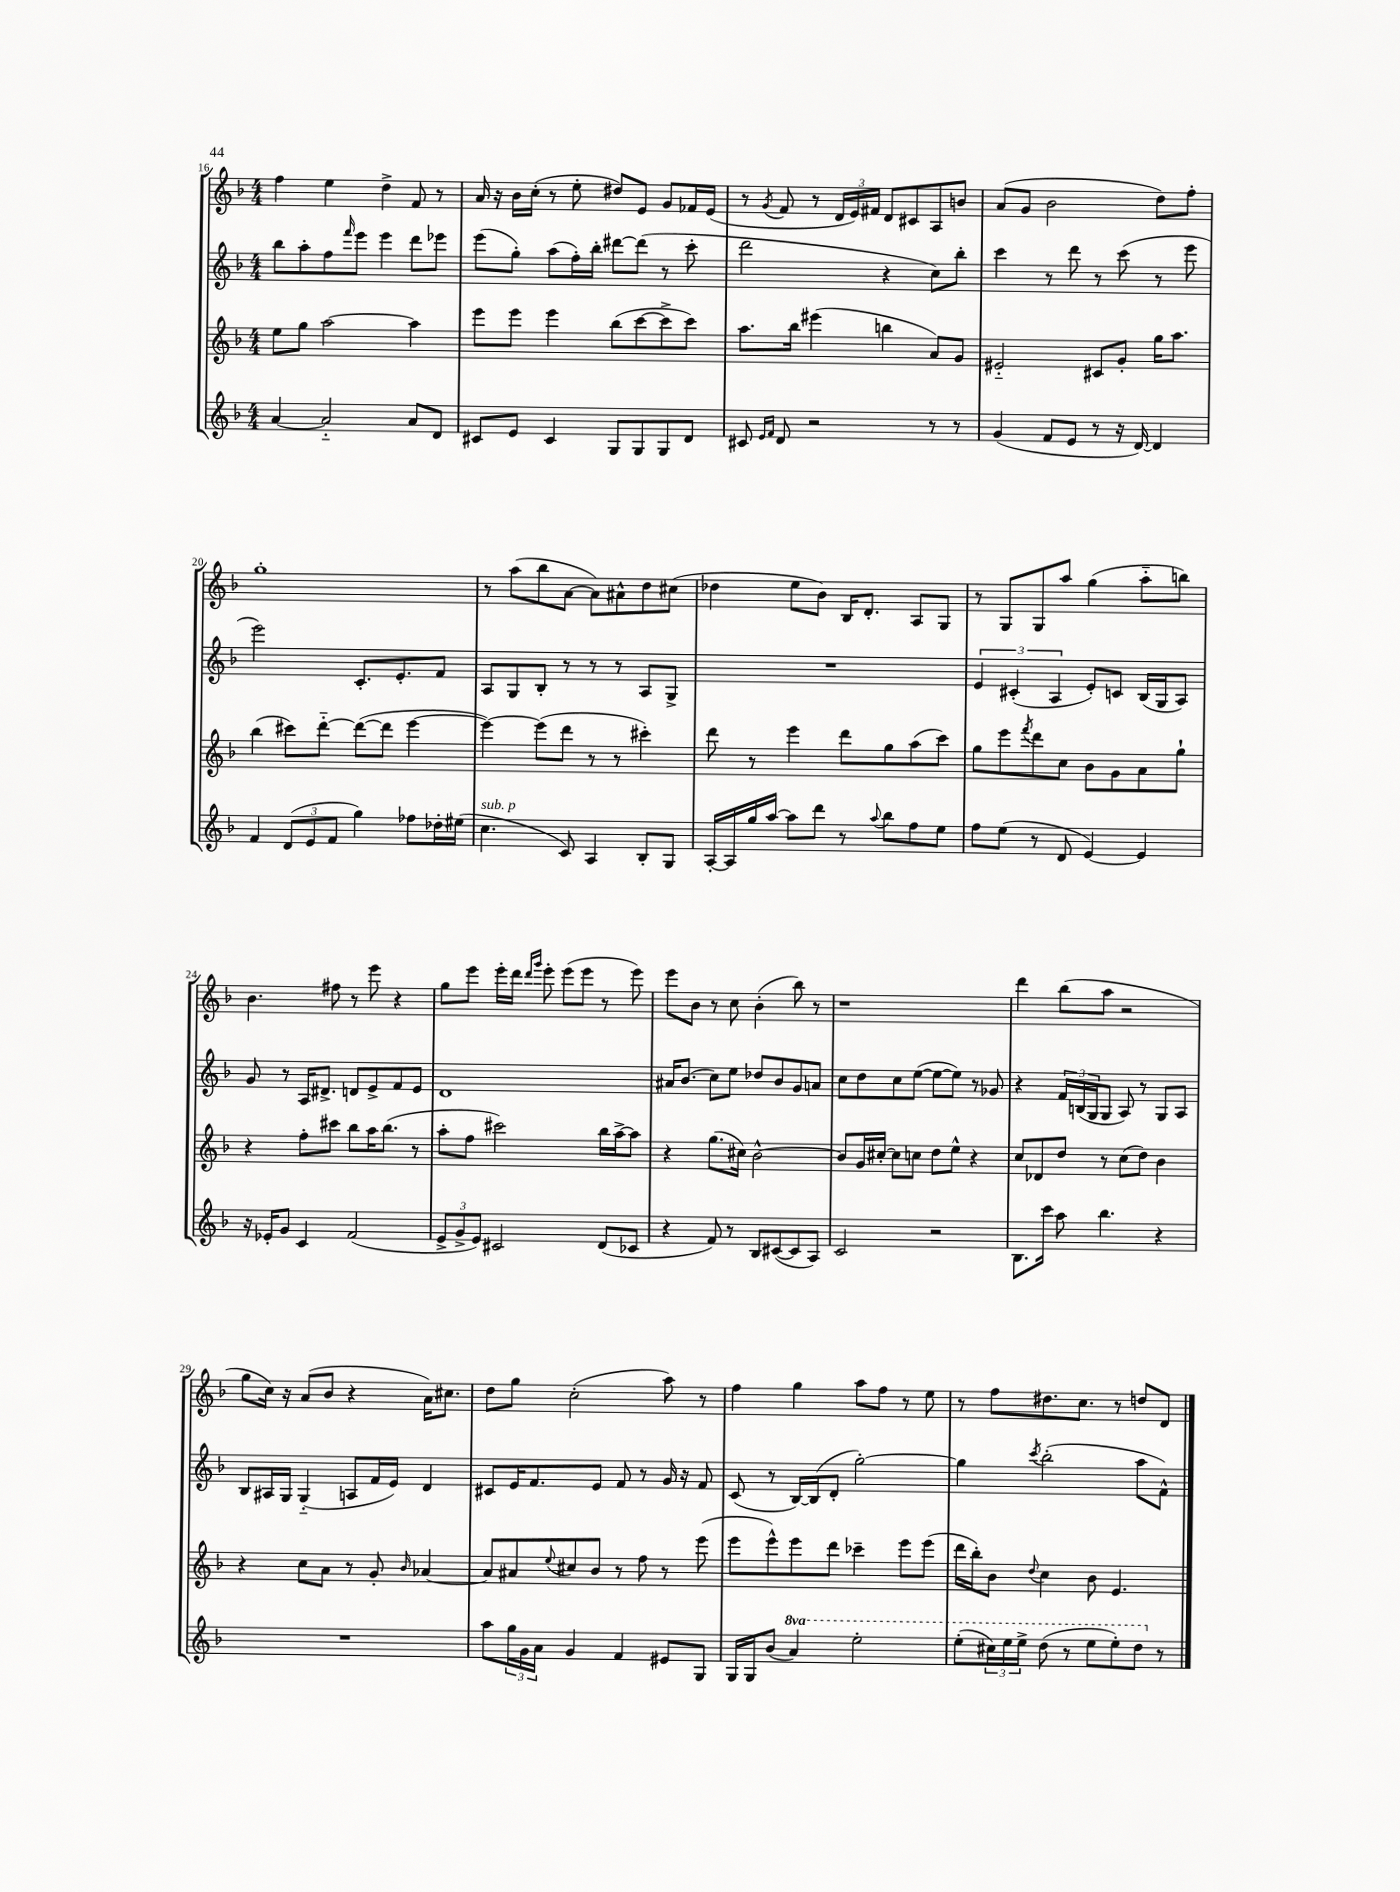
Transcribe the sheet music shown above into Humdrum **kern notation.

**kern	**kern	**kern	**kern
*part4	*part3	*part2	*part1
*staff4	*staff3	*staff2	*staff1
*clefG2	*clefG2	*clefG2	*clefG2
*k[b-]	*k[b-]	*k[b-]	*k[b-]
*M4/4	*M4/4	*M4/4	*M4/4
=16	=16	=16	=16
[4a/	8ee\L	8bb-\L	4ff\
.	8gg\J	8aa'\	.
2a/]	[2aa\	8ff\	4ee\
.	.	16qqfff/	.
.	.	8eee\J	.
.	.	4eee\	4dd^\
8a/L	4aa\]	8ddd\L	8f/
8d/J	.	8eee-X\J	8r
=17	=17	=17	=17
8c#X/L	8eee\L	(8eee\L	16a/
.	.	.	16r
8e/J	8eee\J	8gg'\J)	16b-\LL
.	.	.	(16cc'\JJ
4c#/	4eee\	(8aa\L	8r
.	.	16ff'\L)	8ee'\
.	.	16bb-'\JJ	.
8G/L	(8bb-\L	[8ddd#X\L	8dd#X/L)
8G/	[8ccc\	(8ddd#\J]	8e/J
8G/	8ccc^\]	8r	8g/L
8d/J	8ccc\J)	8ccc'\	16f-X/L
.	.	.	(16e/JJ
=18	=18	=18	=18
8c#X/	8.aa\L	2ddd\	8r
16qqe/LL	.	.	.
16qqf/JJ	.	.	8qg/
8d/	.	.	8f/
.	16bb-\Jk	.	.
2r	(4eee#X\	.	8r
.	.	.	24d/LL
.	.	.	24e/)
.	.	.	24f#X/JJ
.	4bbn\	4r	8d/L
.	.	.	8c#X/
8r	8a/L)	8cc\L)	8A/
8r	8g/J	8bb-'\J	8bn/J
=19	=19	=19	=19
(4g/	2e#X/	4ccc\	(8a/L
.	.	.	8g/J
8f/L	.	8r	2b-\
8e/J	.	8ddd\	.
8r	8c#X/L	8r	.
16r	8g'/J	(8ccc\	.
[16d/)	.	.	.
4d/]	16gg\KL	8r	8dd\L)
.	8.aa\J	.	.
.	.	8eee\	8ff'\J
!!LO:LB:g=z
=20	=20	=20	=20
4f/	(4bb-\	2eee\)	1gg'
(12d/L	8ccc#X\L)	.	.
12e/	.	.	.
.	[8ddd\J	.	.
12f/J	.	.	.
4gg\)	(8ddd\L_	8.c'/L	.
.	8ddd\J]	.	.
.	.	8.e'/	.
8ff-X\L	[4eee\	.	.
16dd-X'\L	.	8f/J	.
(16ee#X\JJ	.	.	.
=21	=21	=21	=21
!LO:TX:a:i:t=sub. p	!	!	!
4.cc\	4eee\_)	8A/L	8r
.	.	8G/	(8aa\L
.	(8eee\L]	8B-'/J	8bb-\
8c/)	8ddd\J	8r	[8a\J
4A/	8r	8r	8a\L])
.	8r	8r	8a#X^^\
8B-'/L	4ccc#X'\)	8A/L	8dd\
8G/J	.	8G^/J	(8cc#X\J
=22	=22	=22	=22
[16A'/LL	8ddd\	1r	4dd-X\
16A/]	.	.	.
16gg/	8r	.	.
[16aa/JJ	.	.	.
8aa\L]	4eee\	.	8ee\L
8ddd\J	.	.	8b-\J)
8r	8ddd\L	.	16B-/KL
.	.	.	8.d'/J
8qqaa/	.	.	.
8bb-\L	8gg\	.	.
8ff\	(8aa\	.	8A/L
8ee\J	8ccc\J)	.	8G/J
=23	=23	=23	=23
8ff\L	8gg\L	6e/	8r
(8ee\J	8eee\	.	8G/L
.	.	(6c#X'/	.
.	8qfff/	.	.
8r	8ddd\	.	8G/
.	.	6A/	.
8d/	8cc\J	.	8aa/J
[4e/)	8b-\L	8e'/L)	(4gg\
.	8g\	8cn/J	.
4e/]	8a\	(16B-/LL	8aa\L
.	.	16G/J	.
.	8gg`\J	8A/J)	8bbn\J)
!!LO:LB:g=z
=24	=24	=24	=24
16r	4r	8g/	4.b-\
16e-X'/KL	.	.	.
8g/J	.	8r	.
4c/	8ff'\L	16A/KL	.
.	.	8.d#X^/J	.
.	8ccc#X\J	.	8ff#X\
(2f/	8bb-\L	8dn/L	8r
.	16aa\K	8e^/	8eee\
.	(8.bb-\J	.	.
.	.	8f/	4r
.	8r	8e/J	.
=25	=25	=25	=25
12e^/L	8aa'\L	1d	8gg\L
12g^/	.	.	.
.	8ff\J	.	8eee\J
12e/J)	.	.	.
2c#X/	2ccc#X\)	.	16eee'\LL
.	.	.	16ddd\JJ
.	.	.	16qqddd/LL
.	.	.	16qqggg/JJ
.	.	.	8eee'\
.	.	.	(8eee\L
.	.	.	8eee\J
(8d/L	16bb-\LL	.	8r
.	[16aa^\J	.	.
8c-X/J	8aa\J]	.	8eee\)
=26	=26	=26	=26
4r	4r	16a#X/KL	8eee\L
.	.	(8.b-/J	.
.	.	.	8b-\J
8f/)	(8.gg\L	8cc\L)	8r
8r	.	8ee\J	8cc\
.	16cc#X\Jk)	.	.
8B-/L	[2b-^^\	8dd-X/L	(4b-'\
([8c#X/	.	8b-/	.
8c#/]	.	8g/	8bb-\)
8A/J)	.	8an/J	8r
=27	=27	=27	=27
2c/	8b-/L]	8cc\L	1r
.	16g/L	8dd\	.
.	[16cc#X'/JJ	.	.
.	8cc#\L]	8cc\	.
.	8ccn\J	([8ee\J	.
2r	8dd\L	8ee\L_	.
.	8ee^^\J	8ee\J])	.
.	4r	8r	.
.	.	8g-X/	.
=28	=28	=28	=28
8.B-\L	8cc/L	4r	4ddd\
.	8d-X/	.	.
16ccc\Jk	.	.	.
8aa\	8dd/J	24f/LL	(8bb-\L
.	.	(24Bn/	.
.	.	24G/J	.
4.bb-\	8r	8G/J	8aa\J
.	(8cc\L	8A/)	2r
.	8dd\J)	8r	.
4r	4b-\	8G/L	.
.	.	8A/J	.
!!LO:LB:g=z
=29	=29	=29	=29
1r	4r	8B-/L	8gg\L
.	.	16A#X/L	16cc\Jk)
.	.	16G/JJ	16r
.	8cc\L	(4G/	(8a/L
.	8a\J	.	8b-/J
.	8r	8An/L	4r
.	8g'/	16f/L	.
.	.	16e/JJ)	.
.	16qqb-/	.	.
.	[4a-X/	4d/	16a\KL)
.	.	.	8.cc#X\J
=30	=30	=30	=30
8aa\L	8a-/L]	8c#X/L	8dd\L
24gg\L	8a#X/	16e/K	8gg\J
24g\	.	.	.
.	.	8.f/	.
24a\JJ	.	.	.
.	8qqee/	.	.
4g/	8cc#X/	.	(2cc'\
.	8b-/J	8e/J	.
4f/	8r	8f/	.
.	8ff\	8r	.
8e#X/L	8r	16g/	8aa\)
.	.	16r	.
8G/J	(8eee\	8f/	8r
=31	=31	=31	=31
16G/LL	8eee\L	(8c/	4ff\
16G/J	.	.	.
(8b-/J	8eee^^\)	8r	.
*8va	*	*	*
4aa/)	8eee\	[16B-/LL)	4gg\
.	.	(16B-/J]	.
.	8ddd\J	8d'/J	.
2eee'\	4ccc-X~\	[2gg'\)	8aa\L
.	.	.	8ff\J
.	8eee\L	.	8r
.	(8eee\J	.	8ee\
=32	=32	=32	=32
(8eee'\L	16ddd\LL	4gg\]	8r
.	16bb-'\J)	.	.
24ccc#X\L)	8b-\J	.	8ff\L
24eee\	.	.	.
24eee^\JJ	.	.	.
.	8qqdd/	8qccc/	.
(8ddd\	4cc\	(2bb-'\	8.dd#X\
8r	.	.	.
.	.	.	8.cc\J
8eee\L	8b-\	.	.
8eee'\)	4.e/	.	8r
8ddd\J	.	8aa\L	8ddn/L
*X8va	*	*	*
8r	.	8f^^\J)	8d/J
==	==	==	==
*-	*-	*-	*-
